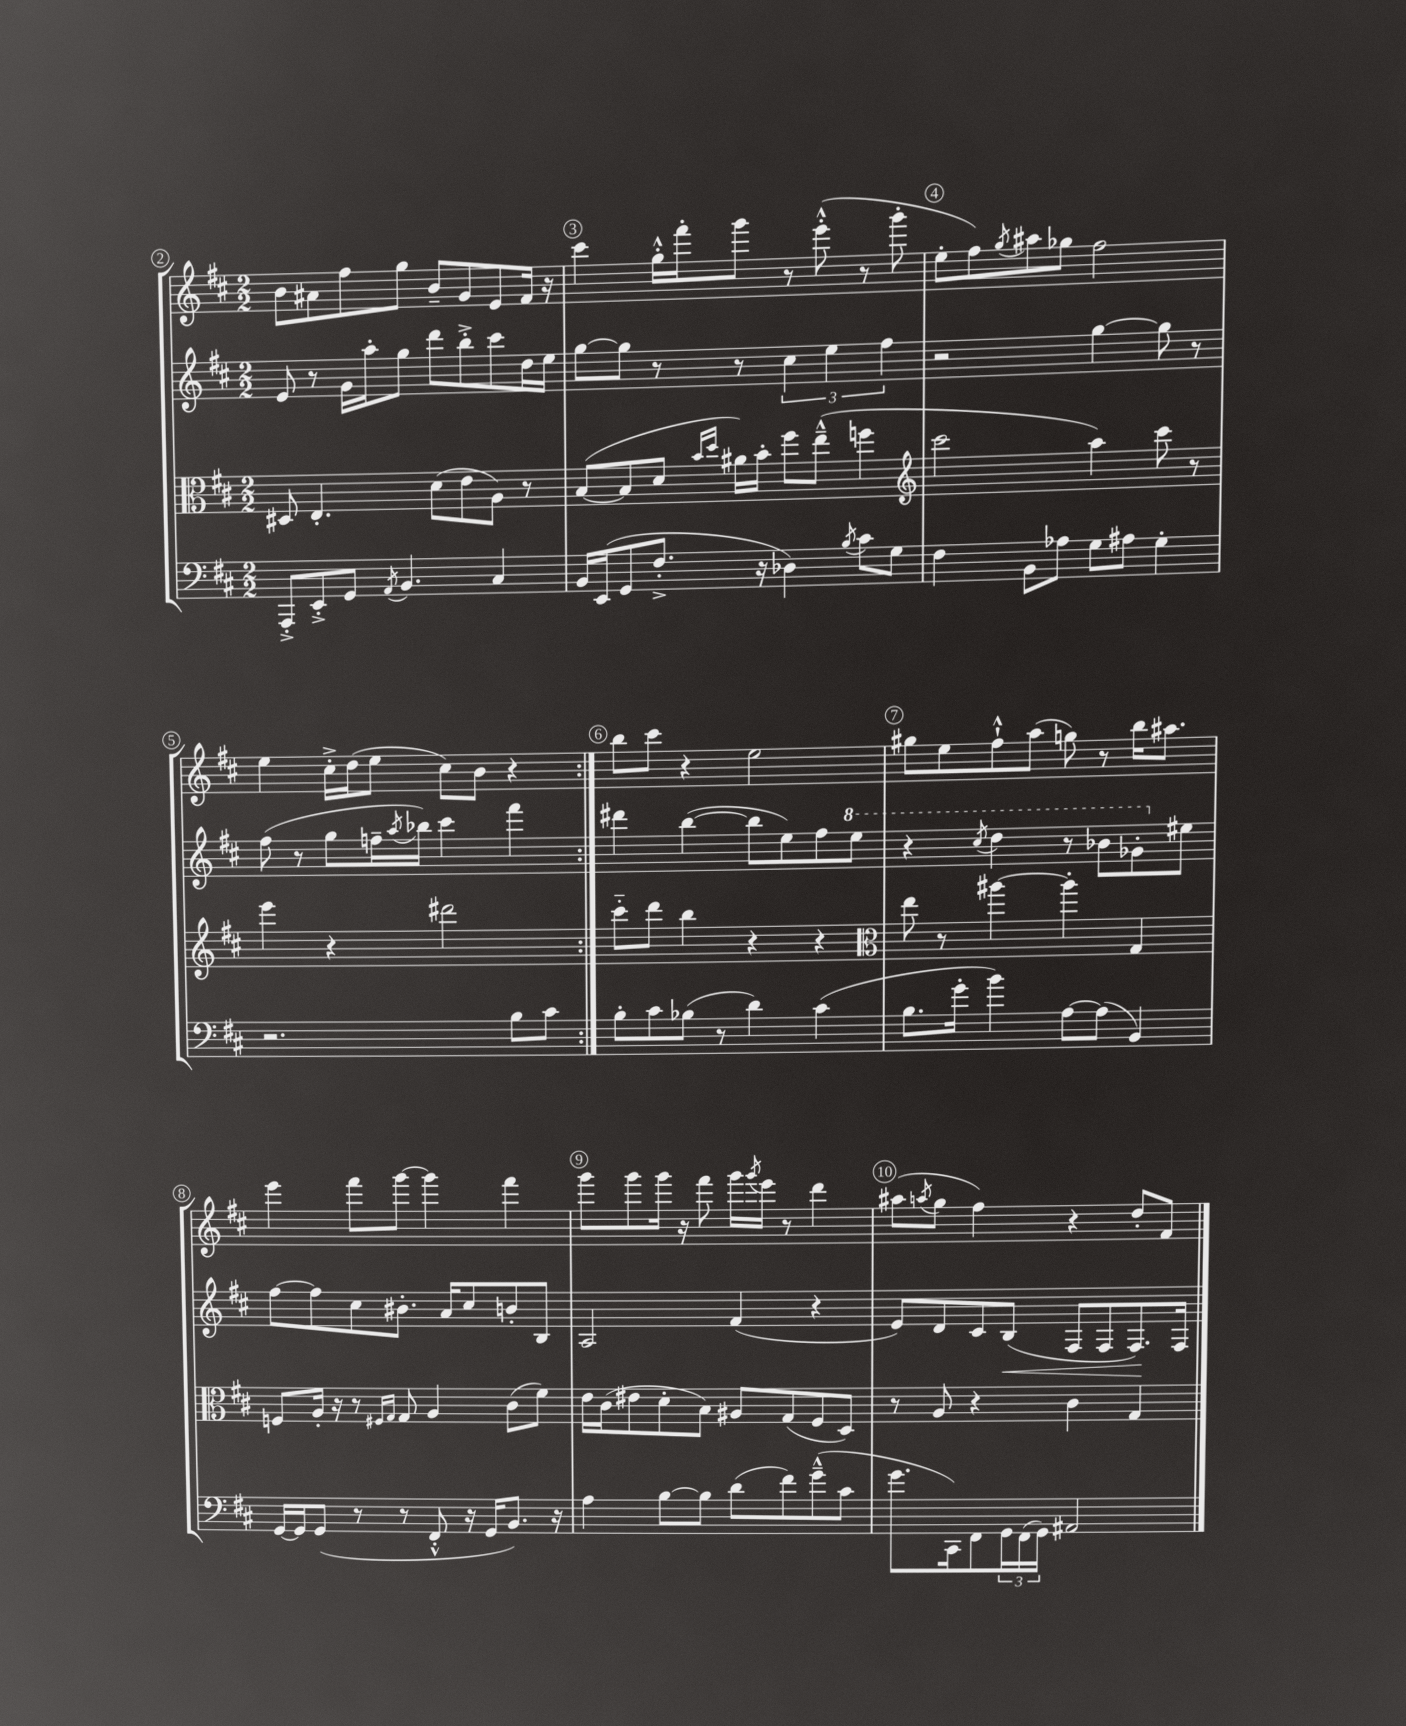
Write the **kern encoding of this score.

**kern	**kern	**kern	**kern
*staff4	*staff3	*staff2	*staff1
*clefF4	*clefC3	*clefG2	*clefG2
*k[f#c#]	*k[f#c#]	*k[f#c#]	*k[f#c#]
*M2/2	*M2/2	*M2/2	*M2/2
8AAA'^/L	8D#/	8e/	8b\L
8EE'^/	4.E'/	8r	8a#\
8GG/J	.	16g\LL	8ff#\
.	.	16aa'\J	.
8qAA/	.	.	.
4.BB/	.	8gg\J	8gg\J
.	(8d\L	8ddd\L	8b~/L
.	8e\	8bb'^\	8g/
4C#/	8A\J)	8ccc#\	8e/
.	8r	16dd\L	16f#/Jk
.	.	16ee\JJ	16r
=	=	=	=
16BB/LL	([8B/L	[8gg\L	4ccc#\
(16EE/J	.	.	.
8GG/	8B/]	8gg\]J	.
8.F#'^/J	8d/J	8r	16gg'^^\LL
.	.	.	16fff#'\J
.	16qqb/LL	.	.
.	16qqdd/JJ	.	.
.	16a#\LL)	8r	8ggg\J
16r	16b'\JJ	.	.
4D-\)	8ff#\L	6cc#\	8r
.	(8ee~^^\J	.	(8eee'^^\
.	.	6ee\	.
8qB/	.	.	.
8c#\L	4ff\	.	8r
.	.	6ff#\	.
8G\J	.	.	8ggg'\
=	=	=	=
*	*clefG2	*	*
4F#\	2ccc#\	2r	8ee'\L
.	.	.	8ff#\)
.	.	.	8qgg/
8BB\L	.	.	8aa#\
8A-\J	.	.	8gg-\J
8G\L	4aa\)	[4gg\	2ff#\
8A#\J	.	.	.
4G'\	8ccc#\	8gg\]	.
.	8r	8r	.
=	=	=	=
2.r	4eee\	(8ff#\	4ee\
.	.	8r	.
.	4r	8gg\L	16cc#'^\LL
.	.	.	(16dd\J
.	.	16ff~\L	8ee\J
.	.	8qaa/	.
.	.	16bb-\JJ)	.
.	2ddd#\	4ccc#\	8cc#\L)
.	.	.	8b\J
8B\L	.	4fff#\	4r
8c#\J	.	.	.
=:|!	=:|!	=:|!	=:|!
8B'\L	8ccc#'~\L	4ddd#\	8bb\L
8c#\	8ddd\J	.	8ccc#\J
(8B-\J	4bb\	([4bb\	4r
8r	.	.	.
4d\)	4r	8bb\]L	2ee\
.	.	8ee\)	.
(4c#\	4r	8ff#\	.
.	.	8eee\J	.
=	=	=	=
*	*clefC3	*	*
8.B\L	8ee\	4r	8gg#\L
.	8r	.	8ee\
16g'\Jk	.	.	.
.	.	8qccc#/	.
4b\)	[4aa#\	4ddd\	8ff#`^^\
.	.	.	(8aa\J
[8A\L	4aa#'\]	8r	8gg\)
(8A\]J	.	8bb-\L	8r
4BB/)	4G/	8gg-'\	16bb\LK
.	.	.	8.aa#\J
.	.	8ee#\J	.
=	=	=	=
[16GG/LL	8F/L	[8ff#\L	4eee\
16GG/]J	.	.	.
(8GG/J	16A'/Jk	8ff#\]	.
.	16r	.	.
8r	8r	8cc#\	8fff#\L
.	16qqF#/LL	.	.
.	16qqG/JJ	.	.
8r	8G/	8.b#'\J	[8ggg\J
8FF#'^^/	4A/	.	4ggg\]
.	.	16a/LK	.
16r	.	8cc#/	.
16GG/LK	.	.	.
8.BB/J)	(8c#\L	8b'/	4fff#\
.	8f#\J)	8B/J	.
16r	.	.	.
=	=	=	=
4A\	16e\LL	2A/	8ggg\L
.	(16c#\J	.	.
.	8e#\	.	8ggg\
[8B\L	8d'\	.	16ggg\Jk
.	.	.	16r
8B\]J	8B\J)	.	8fff#\
(8d\L	8A#/L	(4f#/	16ggg\LL
.	.	.	8qggg/
.	.	.	16eee\JJ
8f#\)	(8G/	.	8r
(8g~^^\	8F#/	4r	4ddd\
8c#\J	8D/J)	.	.
=	=	=	=
8.g\L	8r	8e/L)	(8aa#\L
.	.	.	8qaa/
.	8A/	8d/	8gg\J
16CC#\k)	.	.	.
8FF#\	4r	8c#/	4ff#\)
24GG\L	.	(8B/J	.
(24FF#\	.	.	.
24GG\JJ)	.	.	.
2AA#/	4c#\	8F#/L	4r
.	.	8F#/	.
.	4G/	8.F#/)	8dd'/L
.	.	.	8f#/J
.	.	16F#/Jk	.
==	==	==	==
*-	*-	*-	*-
